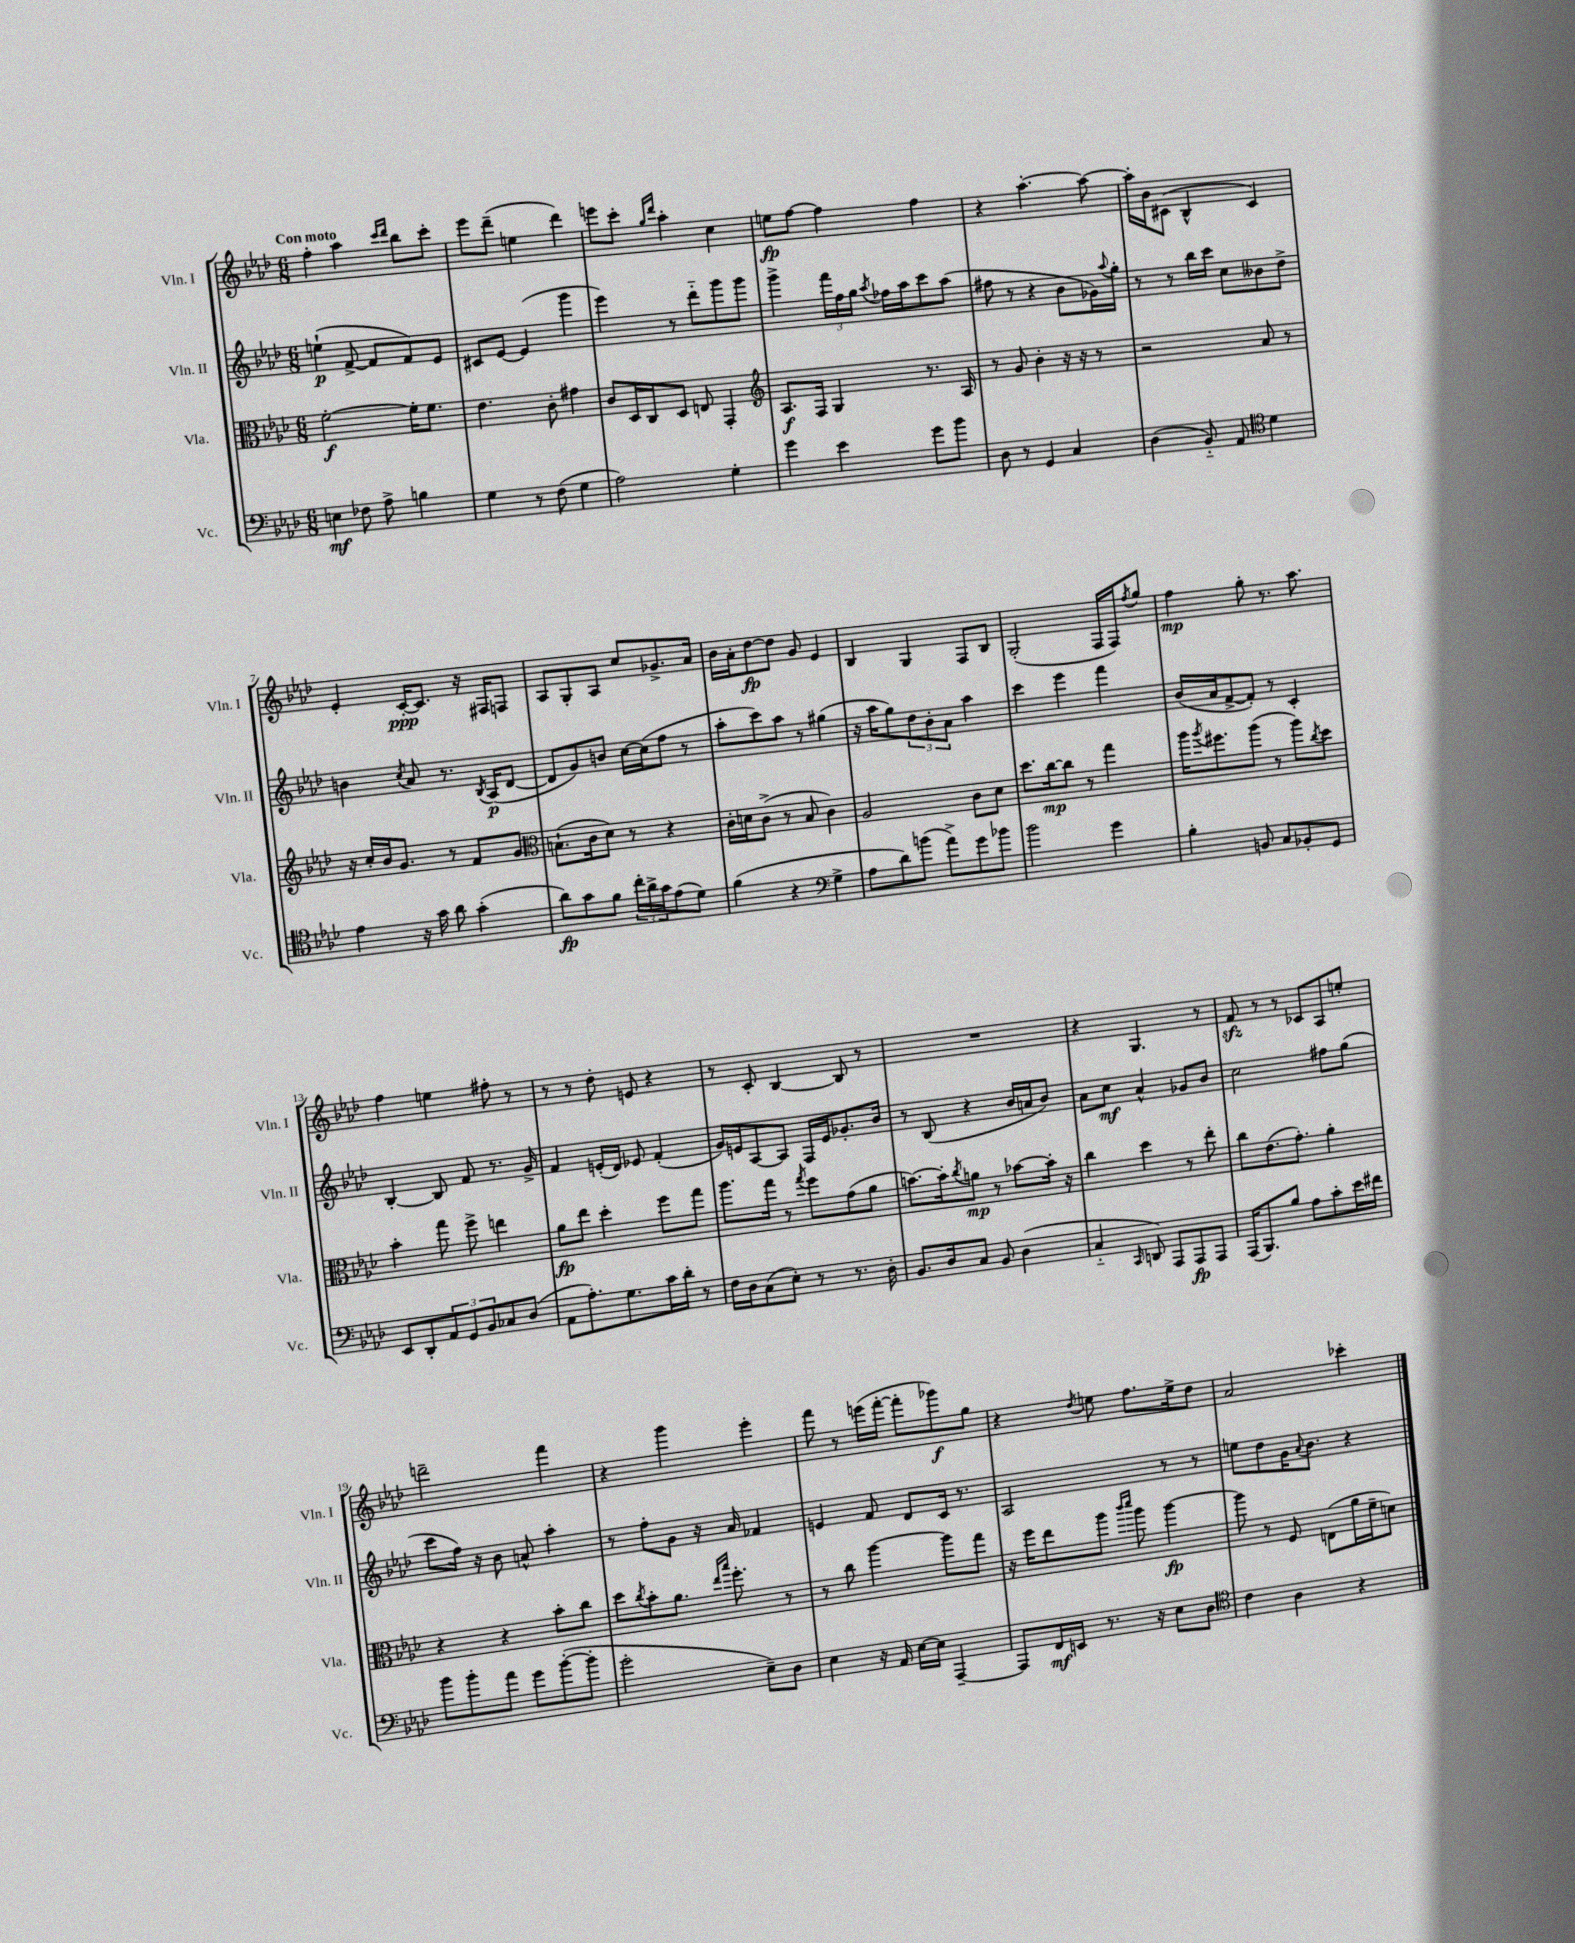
<<
\new StaffGroup <<
\new Staff = "s0" \with { instrumentName = "Vln. I" shortInstrumentName = "Vln. I" } {
    \clef treble \key aes \major \numericTimeSignature \time 6/8 \tempo "Con moto"
    f''4-. aes''4 \grace { c'''16 des'''16 } bes''8 c'''8-. |
    ees'''8 des'''8--( e''4 des'''4) |
    e'''8 c'''8-. \grace { g''16 des'''16 } aes''4-. c''4 |
    e''8\fp f''8~ f''4 f''4 |
    r4 aes''4.~-. aes''8~ |
    aes''16-. bes'16 cis'8( bes4-^ cis'4) |
    ees'4-. c'16~-.\ppp c'8. r16 fis16 f8 |
    aes8 g8-. aes8 c''8 ges'8.-> aes'16 |
    bes'16 aes'16-. des''8~\fp des''8 g'8 ees'4 |
    bes4 g4 f8 bes8 |
    g2-.( f16 f16) \acciaccatura { f''8 } g''8 |
    f''4\mp g''8-. r8. aes''8. |
    f''4 e''4 fis''8-. r8 |
    r8 r8 des''8-. e'8 r4 |
    r8 c'8-. bes4~ bes8 r8 |
    R2. |
    r4 g4. r8 |
    f'8\sfz r8 r8 ces'8 aes8 e''8-. |
    d'''2-- f'''4 |
    r4 g'''4 ees'''4-. |
    f'''8 r8 e'''16( f'''16~-. f'''8-. ges'''8\f) g''8 |
    r4 \acciaccatura { des''8 } e''8 f''8. e''16-> des''8 |
    aes'2 ces'''4-. \bar "|." |
}
\new Staff = "s1" \with { instrumentName = "Vln. II" shortInstrumentName = "Vln. II" } {
    \clef treble \key aes \major \numericTimeSignature \time 6/8
    e''4-!\p( f'8~-> f'8 f'8) ees'8 |
    cis'8 ees'8~ ees'4( g'''4 |
    ees'''4) r8 des'''8-_ g'''8 g'''8 |
    g'''4-> \tuplet 3/2 { f'''16 f''16 g''16 } \acciaccatura { aes''8 } fes''16 aes''16 c'''8 aes''8( |
    fis''8 r8 r4 bes'8 ges'16) \appoggiatura { aes''8 } g''16-. |
    r8 r8 bes''16 c'''16 c''8 beses'8 des''8-> |
    b'4 \acciaccatura { c''8 } aes'8 r8. \acciaccatura { bes8 } aes16\p( des'8~ |
    des'8 g'8) b'8 c''16~ c''16( f''8 r8 |
    aes''8-. c'''8) aes''8 r8 gis''4( |
    r16 aes''16 g''8) \tuplet 3/2 { des''8 bes'8-. aes'8 } aes''4 |
    c'''4 ees'''4 f'''4 |
    bes'16( aes'16 f'8~-> f'8-.) r8 c'4-. |
    bes4~-. bes8 f'8 r8. g'16-> |
    f'4 e'16-.( des'16) ees'8 f'4-.( |
    g'16) e'16 aes8~ aes8 f16 e'16 ges'8.-. bes'16 |
    r8 bes8( r4 bes'16 a'16 bes'8) |
    aes'8 c''8\mf aes'4-^ ges'8 bes'8 |
    c''2 fis''8 g''8( |
    c'''8 f''16) r16 bes'8 a'8-^ aes''4-. |
    r8 f''8-. g'8 r16 aes'16 fes'4 |
    e'4 f'8 des'8 c'16 r8. |
    aes2 r8 r8 |
    e''8 des''8 g'16 \appoggiatura { aes'8 } bes'8. r4 \bar "|." |
}
\new Staff = "s2" \with { instrumentName = "Vla." shortInstrumentName = "Vla." } {
    \clef alto \key aes \major \numericTimeSignature \time 6/8
    f'2~-.\f f'16-. f'8. |
    ees'4. c'8-. gis'4 |
    c'8 des16 c16 des8 e8 g,4-. |
    \clef treble aes8.\f f16 g4 r8. aes16 |
    r8 g'8 bes'4-. r16 r16 r8 |
    r2 aes'8 r8 |
    r16 c''16-. bes'16 g'8. r8 f'8 g'8 |
    \clef alto b8.-!( c'16 des'8) r8 r4 |
    c'16-. d'16 c'8->( r8 bes8 c'4) |
    aes2 c'8 des'8 |
    des''8. c''16~\mp c''8 r8 g''4 |
    aes''16 \acciaccatura { aes''8 } fis''8. aes''8( r8 aes''8) \acciaccatura { c''8 } des''8 |
    bes'4-. g''8 f''8-> e''4 |
    aes'8\fp ees''8 des''4-. f''8 g''8 |
    aes''8. g''16 r8 \acciaccatura { g''8 } f''8 g'8( aes'8 |
    b'8.~) b'16-. \acciaccatura { c''8 } a'8\mp r8 bes'8~ bes'16-. r16 |
    c''4 des''4 r8 ees''8-. |
    c''8 ees'8.( g'8.-.) aes'4-. |
    r4 r4 bes'8-. c''8 |
    des''8 \acciaccatura { c''8 } bes'8-. aes'8. \grace { ees''16 bes''16 } f''8.-. r8 |
    r8 c''8 aes''4~ aes''8 g''8 |
    r16 f''16 ees''8 aes''8 \grace { c'''16 des'''16 } aes''8 aes''4~\fp |
    aes''8 r8 f8 e8( aes'16 f'16-- d'8) \bar "|." |
}
\new Staff = "s3" \with { instrumentName = "Vc." shortInstrumentName = "Vc." } {
    \clef bass \key aes \major \numericTimeSignature \time 6/8
    e4\mf fes8 aes8-> b4 |
    g4 r8 f8( g4 |
    aes2) g4-. |
    g'4 ees'4 g'8 bes'8 |
    des8 r8 g,4 c4 |
    des4( bes,8-_) aes,8 \clef tenor des'4 |
    ees'4 r16 g'16 aes'8 g'4-.( |
    aes'8\fp) g'8 f'8 \tuplet 3/2 { c''16-. aes'16-> g'16 } ees'8( des'8) |
    f'4( r4 \clef bass g4-> |
    aes8 des'8) b'8( aes'8->) g'8 bes'8 |
    bes'2 g'4 |
    bes4-. b,8 c8 bes,8-. g,8 |
    ees,8 des,8-. \tuplet 3/2 { aes,8 g,8 bes,8 } ces8 des8( |
    aes,8 aes8.-.) g8. c'16 des'16-. r8 |
    f16 des16 c8( ees8-.) r8 r8. des16-. |
    bes,8. des16 c8 bes,8 des4( |
    c4-_ \grace { c,16 } d,8) aes,,8 aes,,8\fp aes,,8 |
    aes,,16( bes,,8.) bes8 aes8 c'8-. ees'16 fis'16 |
    bes'8 bes'8-. aes'8 g'8 bes'8~-.( bes'8-. |
    g'2-. ees8--) des8 |
    ees4 r16 aes,16 ees16~ ees16 aes,,4~-- |
    aes,,8 f,16\mf e,16 r8. r16 ees8 des8 |
    \clef tenor c'4 aes4 r4 \bar "|." |
}
>>
>>
